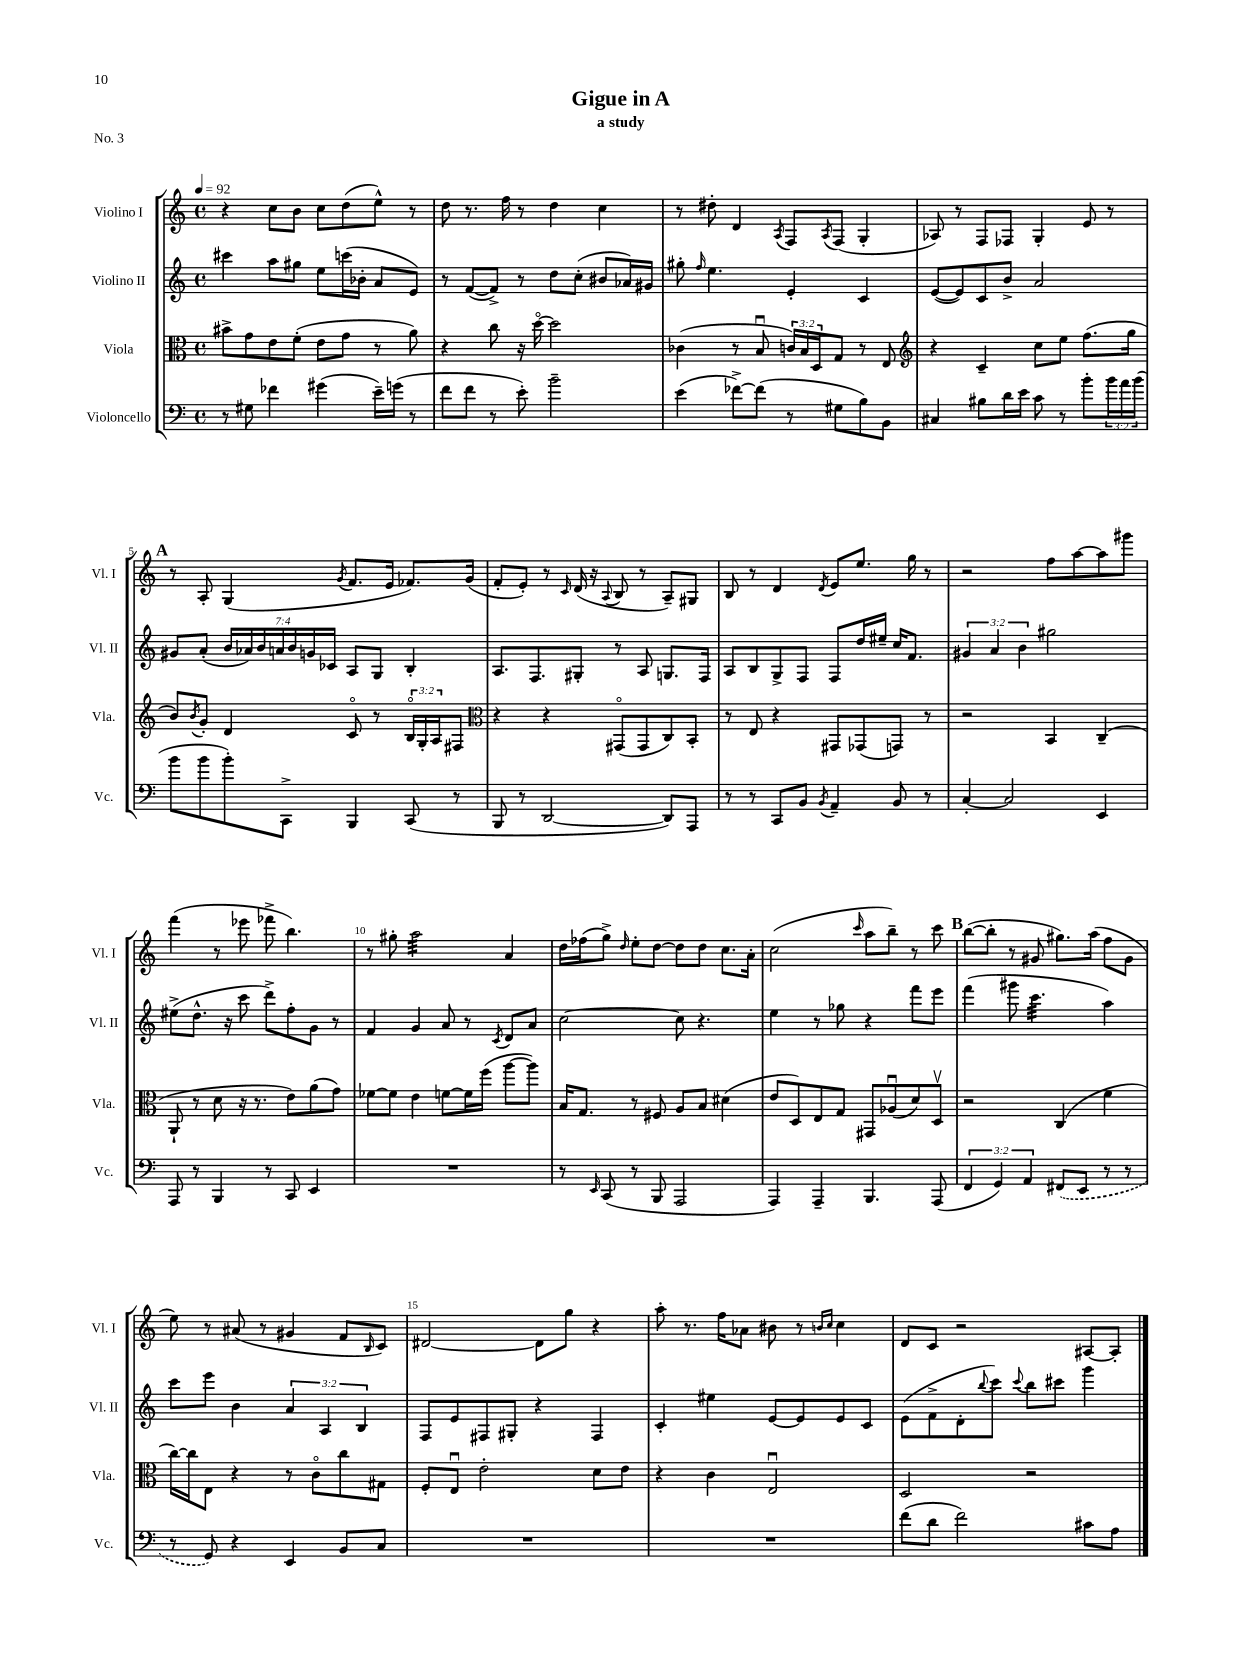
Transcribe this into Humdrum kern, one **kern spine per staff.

**kern	**kern	**kern	**kern
*staff4	*staff3	*staff2	*staff1
*clefF4	*clefC3	*clefG2	*clefG2
*k[]	*k[]	*k[]	*k[]
*M4/4	*M4/4	*M4/4	*M4/4
*met(c)	*met(c)	*met(c)	*met(c)
*MM92	*MM92	*MM92	*MM92
8r	8b#^\L	4ccc#\	4r
8G#\	8g\	.	.
4f-\	8e\	8aa\L	8cc\L
.	(8f'\J	8gg#\J	8b\J
(4g#\	8e\L	8ee\L	8cc\L
.	8g\J	(16ccc\L	(8dd\
.	.	16b-'\JJ	.
16e~\LL)	8r	8a/L	8ee^^\J)
(16g\JJ	.	.	.
8r	8a\)	8e/J)	8r
=	=	=	=
8f\L	4r	8r	8dd\
8f\J	.	([8f/L	8.r
8r	8cc\	8f^/]J)	.
.	.	.	16ff\
8e'\)	16r	8r	8r
.	[16ddo\	.	.
2b~\	2dd\]	8dd\L	4dd\
.	.	(8cc'\J	.
.	.	8b#/L	4cc\
.	.	16a-/L)	.
.	.	16g#/JJ	.
=	=	=	=
(4e\	(4c-\	8gg#'\	8r
.	.	16qqff/	.
.	.	4.ee\	8dd#'\
[8f-^\L)	8r	.	4d/
(8f-\]J	8Bu/	.	.
.	.	.	8qA/
8r	24c/LL)	4e'/	8F/L
.	24B/	.	.
.	24D/J	.	.
.	.	.	8qA/
8G#\L	8G/J	.	(8F/J
8B\)	8r	4c/	4G'/
8BB\J	8E/	.	.
=	=	=	=
*	*clefG2	*	*
4C#/	4r	([8e/L	8A-/)
.	.	8e/])	8r
8B#\L	4c~/	8c/	8F/L
16d\L	.	8b^/J	8F-/J
16e\JJ	.	.	.
8c\	8cc\L	2a/	4G'/
8r	8ee\J	.	.
8b'\L	(8.ff\L	.	8e/
24b\L	.	.	8r
24a\	.	.	.
.	16gg\Jk	.	.
(24b\JJ	.	.	.
=	=	=	=
8b\L	8b/L)	8g#/L	8r
.	8qb/	.	.
8b\	8g'/J	(8a'/J	8A'/
8b'\)	4d/	28b/LL	(4G/
.	.	28a-/)	.
.	.	28b/	.
.	.	28a/	.
8CC^\J	.	.	.
.	.	28b/	.
.	.	28g/	.
.	.	28c-/JJ	.
.	.	.	8qg/
4BBB/	8co/	8A/L	8.f/L
.	8r	8G/J	.
.	.	.	16e/Jk
(8CC/	24Bo/LL	4B'/	8.f-/L)
.	24G'/	.	.
.	24A/J	.	.
8r	8F#/J	.	.
.	.	.	(16g/Jk
=	=	=	=
*	*clefC3	*	*
8BBB/	4r	8.A/L	8f'/L
8r	.	.	8e'/J)
.	.	8.F/	.
[2DD/	4r	.	8r
.	.	.	16qqc/
.	.	8G#'/J	(16d/
.	.	.	16r
.	.	.	8qqA/
.	(8GG#o/L	8r	8B/
.	8GG#/	8A/	8r
8DD/]L)	8C/)	8.G/L	8A~/L)
8AAA/J	8BB'/J	.	8G#/J
.	.	16F/Jk	.
=	=	=	=
8r	8r	8A/L	8B/
8r	8E/	8B/	8r
8CC/L	4r	8G^/	4d/
8BB/J	.	8F/J	.
8qBB/	.	.	8qd/
4AA~/	8GG#/L	8F/L	8e/L
.	(8GG-/	16dd/L	8.ee/J
.	.	16ee#~/JJ	.
8BB/	8GG/J)	16cc/LK	.
.	.	8.f/J	16gg\
8r	8r	.	8r
=	=	=	=
[4C'/	2r	6g#/	2r
.	.	6a/	.
2C/]	.	.	.
.	.	6b\	.
.	4BB/	2gg#\	8ff\L
.	.	.	[8aa\
4EE/	(4C~/	.	8aa\]
.	.	.	8ggg#\J
=	=	=	=
8AAA/	8AA`/	(8ee#^\L	(4fff\
8r	8r	8.dd^^\J	.
4BBB/	8d\	.	8r
.	.	16r	.
.	16r	8ccc\	8eee-\
.	8.r	.	.
8r	.	8ddd^\L)	8fff-^\
8CC/	8e\L)	8ff'\	4.bb\)
4EE/	(8a\	8g\J	.
.	8g\J)	8r	.
=	=	=	=
1r	[8f-\L	4f/	8r
.	8f-\]J	.	8gg#'\
.	4e\	4g/	2aa\
.	[8f\L	8a/	.
.	16f\]L	8r	.
.	(16ff\JJ	.	.
.	.	8qc/	.
.	[8aa\L	8d/L	4a/
.	8aa\]J)	8a/J	.
=	=	=	=
8r	16B/LK	[2cc\	16dd\LL
.	8.G/J	.	(16ff-\J
16qqEE/	.	.	.
(8CC/	.	.	8gg^\J)
.	.	.	16qqdd/
8r	8r	.	8ee'\L
8BBB/	8F#/	.	[8dd\J
2AAA/	8A/L	8cc\]	8dd\]L
.	8B/J	4.r	8dd\J
.	(4d#\	.	8.cc\L
.	.	.	16a'\Jk
=	=	=	=
4AAA/)	8e/L	4ee\	(2cc\
.	8D/)	.	.
4AAA~/	8E/	8r	.
.	8G/J	8gg-\	.
.	.	.	16qqccc/
4.BBB/	8GG#/L	4r	8aa\L
.	(8A-u/	.	8bb~\J)
.	8d/)	8fff\L	8r
(8AAA/	8Dv/J	8eee\J	8ccc\
=	=	=	=
6FF/	2r	(4fff\	([8bb\L
.	.	.	8bb'\]J
6GG/)	.	.	.
.	.	8ggg#\	8r
6AA/	.	.	.
.	.	4.ccc\	8g#/
(8FF#/L	(4C/	.	8.gg#\L)
8EE/J	.	.	.
.	.	.	(16aa\Jk
8r	4f\	4aa\)	8ff\L
8r	.	.	8g#\J
=	=	=	=
8r	[16cc\LL)	8ccc\L	8ee\)
.	16cc\]J	.	.
8GG/)	8E\J	8eee\J	8r
4r	4r	4b\	(8a#/
.	.	.	8r
4EE/	8r	6a/	4g#/
.	8co\L	.	.
.	.	6A/	.
8BB/L	8cc\	.	8f/L
.	.	6B/	.
.	.	.	16qqB/
8C/J	8G#\J	.	8c/J)
=	=	=	=
1r	8F'/L	8F/L	[2d#/
.	8Eu/J	8e/	.
.	2e'\	8F#/	.
.	.	8G#'/J	.
.	.	4r	8d#\]L
.	.	.	8gg\J
.	8d\L	4F#/	4r
.	8e\J	.	.
=	=	=	=
1r	4r	4c'/	8aa'\
.	.	.	8.r
.	4c\	4ee#\	.
.	.	.	16ff\LK
.	.	.	8a-\J
.	2Eu/	[8e/L	8b#\
.	.	8e/]	8r
.	.	.	16qqb/LL
.	.	.	16qqcc/JJ
.	.	8e/	4cc\
.	.	8c/J	.
=	=	=	=
(8f\L	2D/	(8e\L	8d/L
8d\J	.	8f^\	8c/J
2f\)	.	8d'\	2r
.	.	8qqbb/	.
.	.	8ccc\J)	.
.	.	8qqccc/	.
.	2r	8bb\L	.
.	.	8ccc#\J	.
8c#\L	.	4ggg\	[8A#/L
8A\J	.	.	8A#'/]J
==	==	==	==
*-	*-	*-	*-
